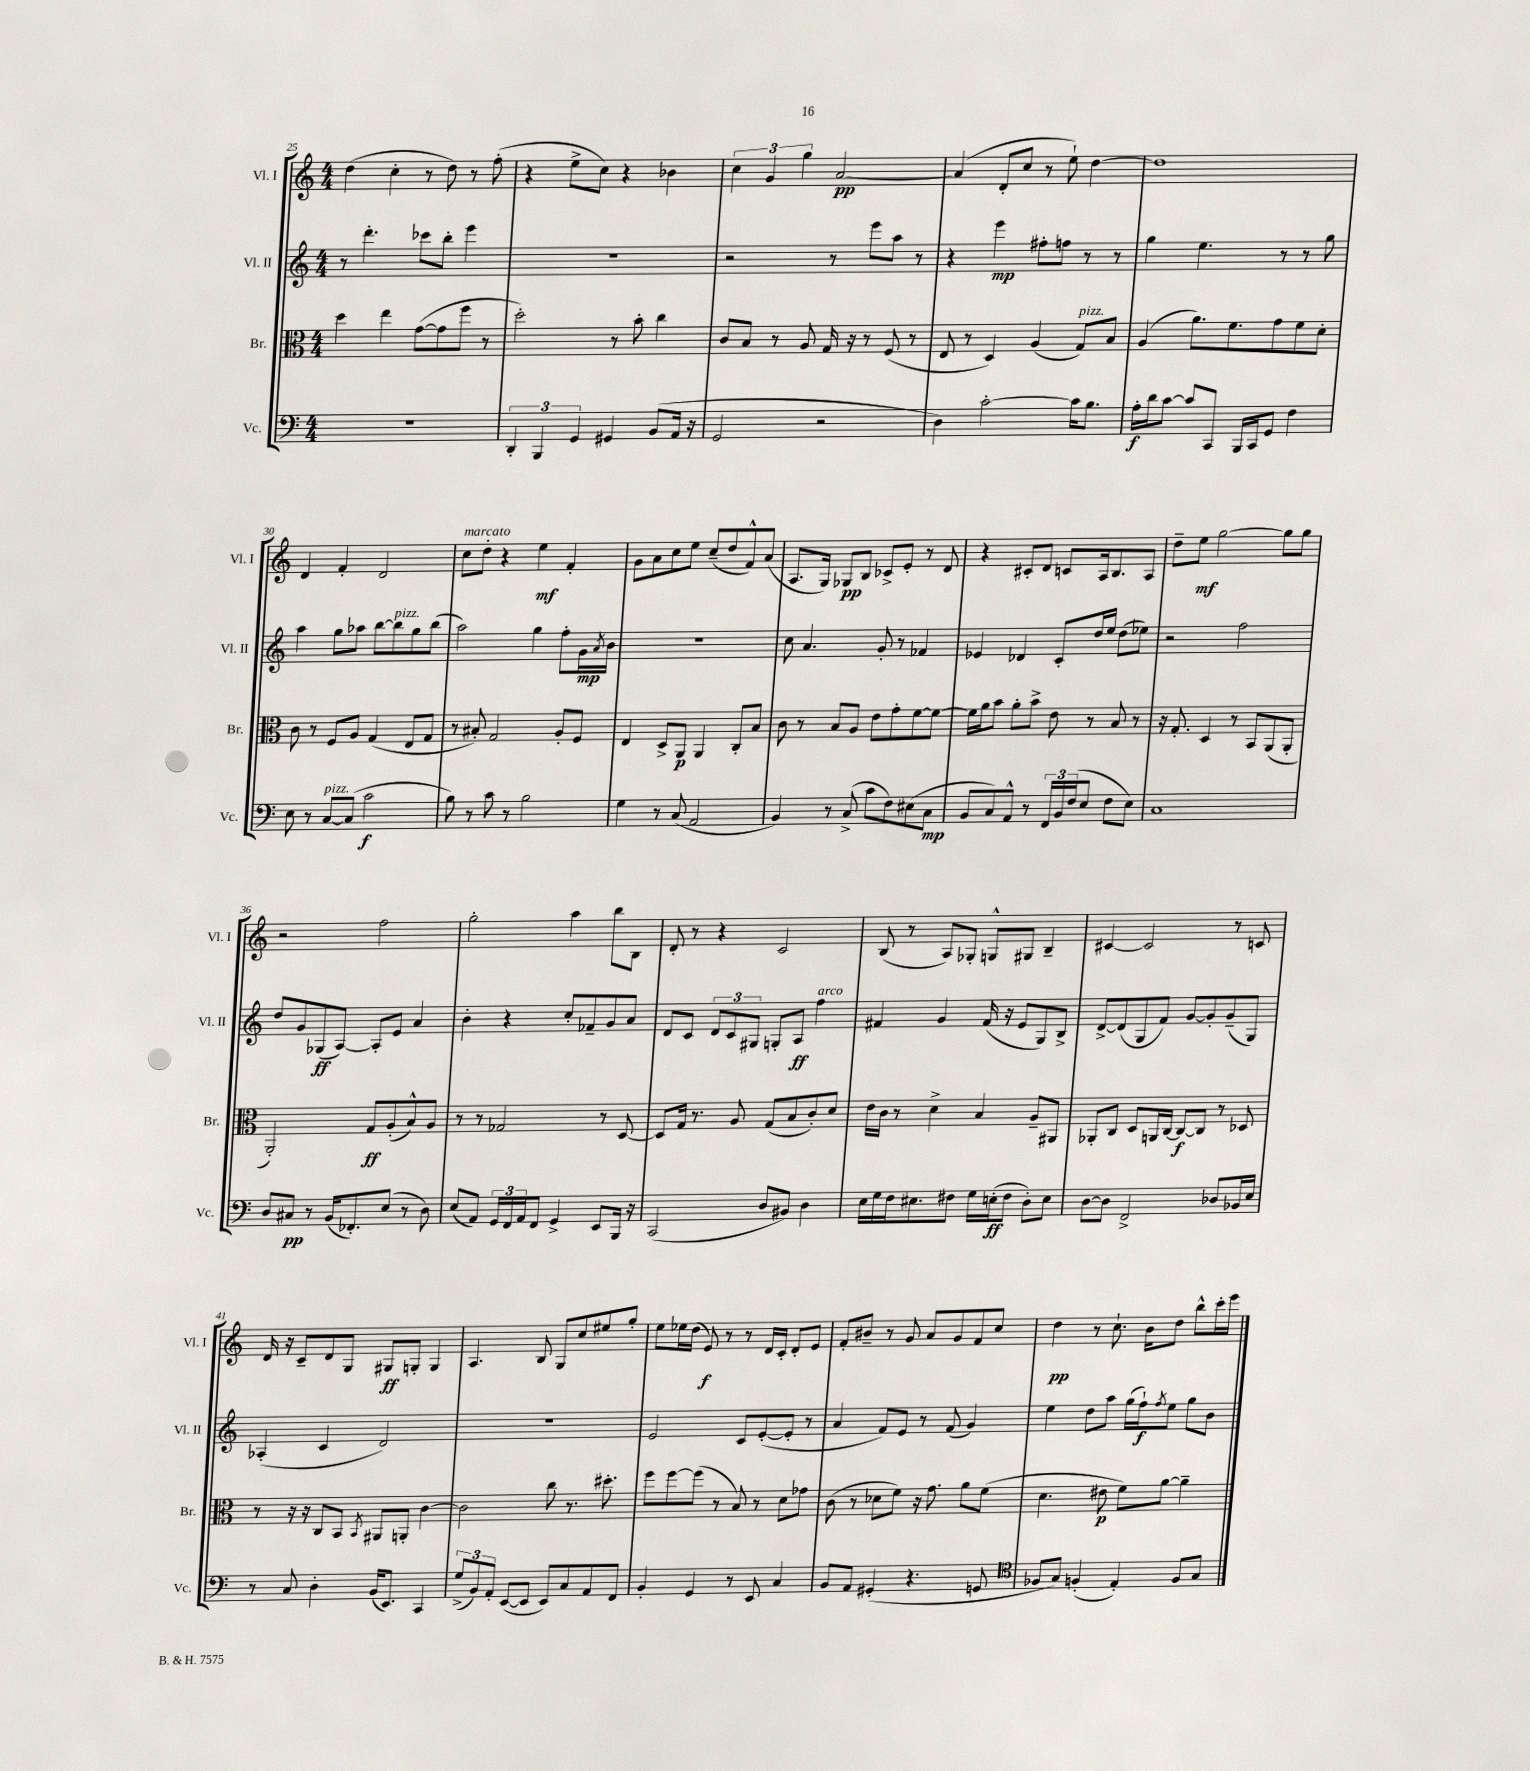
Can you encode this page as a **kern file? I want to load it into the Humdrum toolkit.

**kern	**kern	**kern	**kern
*staff4	*staff3	*staff2	*staff1
*clefF4	*clefC3	*clefG2	*clefG2
*k[]	*k[]	*k[]	*k[]
*M4/4	*M4/4	*M4/4	*M4/4
1r	4dd	8r	(4dd
.	.	4.ddd'	.
.	4ee	.	4cc'
.	([8g	8ccc-	8r
.	8g]	8bb'	8dd)
.	8ff	4eee	8r
.	8r	.	(8ff'
=	=	=	=
6DD'	2dd')	1r	4r
6BBB	.	.	.
.	.	.	8ee^
6GG	.	.	.
.	.	.	8cc)
4GG#	8r	.	4r
.	8b'	.	.
(8BB	4cc	.	4b-
16AA	.	.	.
16r	.	.	.
=	=	=	=
2GG	8c	2r	6cc
.	8B	.	.
.	.	.	6g
.	8r	.	.
.	.	.	6gg
.	8A	.	.
2r	16G	8r	[2a
.	16r	.	.
.	8r	8eee	.
.	(8F	8aa	.
.	8r	8r	.
=	=	=	=
4D)	8E	4r	(4a]
.	8r	.	.
[2c'	4D)	4eee	8d'
.	.	.	8cc
.	(4A	8ff#'	8r
.	.	8ff	8ee`)
16c]	8G)	8r	[4dd
8.B	.	.	.
.	8B	8r	.
=	=	=	=
16A'	(4A	4gg	1dd]
16d	.	.	.
[8c	.	.	.
8c]	8.a)	4.ee	.
8CC	.	.	.
.	8.f	.	.
16BBB	.	.	.
16CC	.	.	.
8GG	8g	8r	.
4F	8f	8r	.
.	8d'	8gg	.
=	=	=	=
8E	8c	4aa	4d
8r	8r	.	.
[8C	8F	8gg	4f'
(8C]	8A	8aa-	.
2c	(4G	[8bb	2d
.	.	8bb]	.
.	8E	8gg	.
.	8G	(8bb	.
=	=	=	=
8B)	8r	2aa)	8cc
8r	8B#')	.	8dd'
8c	2G	.	4r
8r	.	.	.
2B	.	4gg	4ee
.	8A'	8ff'	4f'
.	8F	16g	.
.	.	8qa	.
.	.	16b	.
=	=	=	=
4G	4E	1r	8g
.	.	.	8a
8r	8D^	.	8cc
(8C	8AA	.	8ee
2AA	4AA	.	(8cc~
.	.	.	8dd
.	8C'	.	8f^^)
.	8B	.	(8a
=	=	=	=
4BB)	8c	8cc	8.A
.	8r	4.a	.
.	.	.	16G)
8r	8B	.	8G-
(8C^	8A	.	8B
8c	8e	8g'	8c-^
8F)	8g'	8r	8e'
(8E#	[8f	4f-	8r
8C	8f_	.	8d
=	=	=	=
8BB	16f]	4e-	4r
.	16a	.	.
8C)	8b	.	.
8AA^^	8a'	4d-	8c#'
8r	8b^	.	8d
24FF	8e	8c'	8c
24BB	.	.	.
(24F	.	.	.
8E	8r	16dd	16A
.	.	16ee	8.B
8F	8B	(8dd	.
8E)	8r	8ee-)	8A
=	=	=	=
1C	16r	2r	8dd~
.	8.G'	.	.
.	.	.	8ee
.	4D	.	[2gg
.	8r	2ff	.
.	8BB	.	.
.	(8AA	.	8gg]
.	8AA'	.	8gg
=	=	=	=
8D	2AA')	8dd	2r
8C#	.	8g	.
8r	.	(8G-	.
(16BB	.	[8A)	.
8.FF-')	.	.	.
.	8G	8A']	2ff
(8E	(8A'	8e	.
8r	8B^^)	4a	.
8D)	8A	.	.
=	=	=	=
(8E	8r	4b'	2gg'
8AA)	8r	.	.
24GG	2G-	4r	.
24FF	.	.	.
24AA	.	.	.
8FF	.	.	.
4GG^	.	8cc'	4aa
.	.	8f-~	.
8EE	8r	8g	8bb
16BBB	[8D	8a	8B
16r	.	.	.
=	=	=	=
(2CC	8D]	8d	8d'
.	16G	8c	8r
.	8.r	.	.
.	.	12d	4r
.	.	12c	.
.	8A	.	.
.	.	12G#	.
8D	(8G	8G'	2c
8BB#)	8B	8A	.
4D	8c')	4ff	.
.	8d	.	.
=	=	=	=
16E	16e	4f#	(8B
16G	16c	.	.
16F	8r	.	8r
8.E#	.	.	.
.	4d^	4g	8A)
8F#	.	.	8G-'
16G	4B	(16f#	8G^^
(16E'	.	16r	.
8F#	.	8e	8G#
8D')	8A~	8G)	4B~
8E	8AA#	8B^	.
=	=	=	=
[8D	8AA-'	[8d^	[4c#
8D]	8C	(8d]	.
2FF^	8D	8G	2c#]
.	16AA	8f)	.
.	[16C	.	.
.	8C_	[8g	.
.	8C]	8g']	.
8D-	8r	(8g~	8r
16BB-	8D-	8G)	8c
16E	.	.	.
=	=	=	=
8r	8r	(4A-'	16d
.	.	.	16r
8C	16r	.	8c~
.	16r	.	.
4D'	8C	4c	8d
.	8BB	.	8G
.	8qBB	.	.
(16BB	8AA#	2d)	8G#
8.EE)	.	.	.
.	8AA'	.	8G'
4CC	[4c	.	4G
=	=	=	=
(12G^	2c]	1r	4.A
12BB)	.	.	.
12AA'	.	.	.
([8EE	.	.	.
8EE]	.	.	8B
8EE)	8cc	.	8G
8C	8.r	.	8cc
8AA	.	.	8ee#
.	8.dd#'	.	.
8FF	.	.	8gg'
=	=	=	=
4BB'	8ff	2e	8ee
.	[8ff	.	16ee-
.	.	.	(16dd
4GG	(8ff]	.	8e)
.	8r	.	8r
8r	8B)	8c	8r
8EE	8r	([8e'	16d
.	.	.	16c'
4C	8d	8e']	8d'
.	8g-	8r	8e
=	=	=	=
8BB	(8c	4a	8f'
8AA	8r	.	8b#~
(4GG#'	8d-	8f)	8r
.	8f)	8e	8g
4.r	16r	8r	8a
.	8.g	.	.
.	.	(8f	8g
.	8a	4g)	8f
8GG	(8f	.	8cc
=	=	=	=
*clefC4	*	*	*
8F-	4.d	4ee	4dd
8G)	.	.	.
(4F'	.	8dd	8r
.	8e#	8aa	8.cc`
4E')	8f)	(16gg	.
.	.	16ff`)	16b
.	.	8qff	.
.	[8a	8ee	8dd
8F	4a~]	8gg	8bb^^
8G	.	8b	16ccc'
.	.	.	16eee
==	==	==	==
*-	*-	*-	*-
